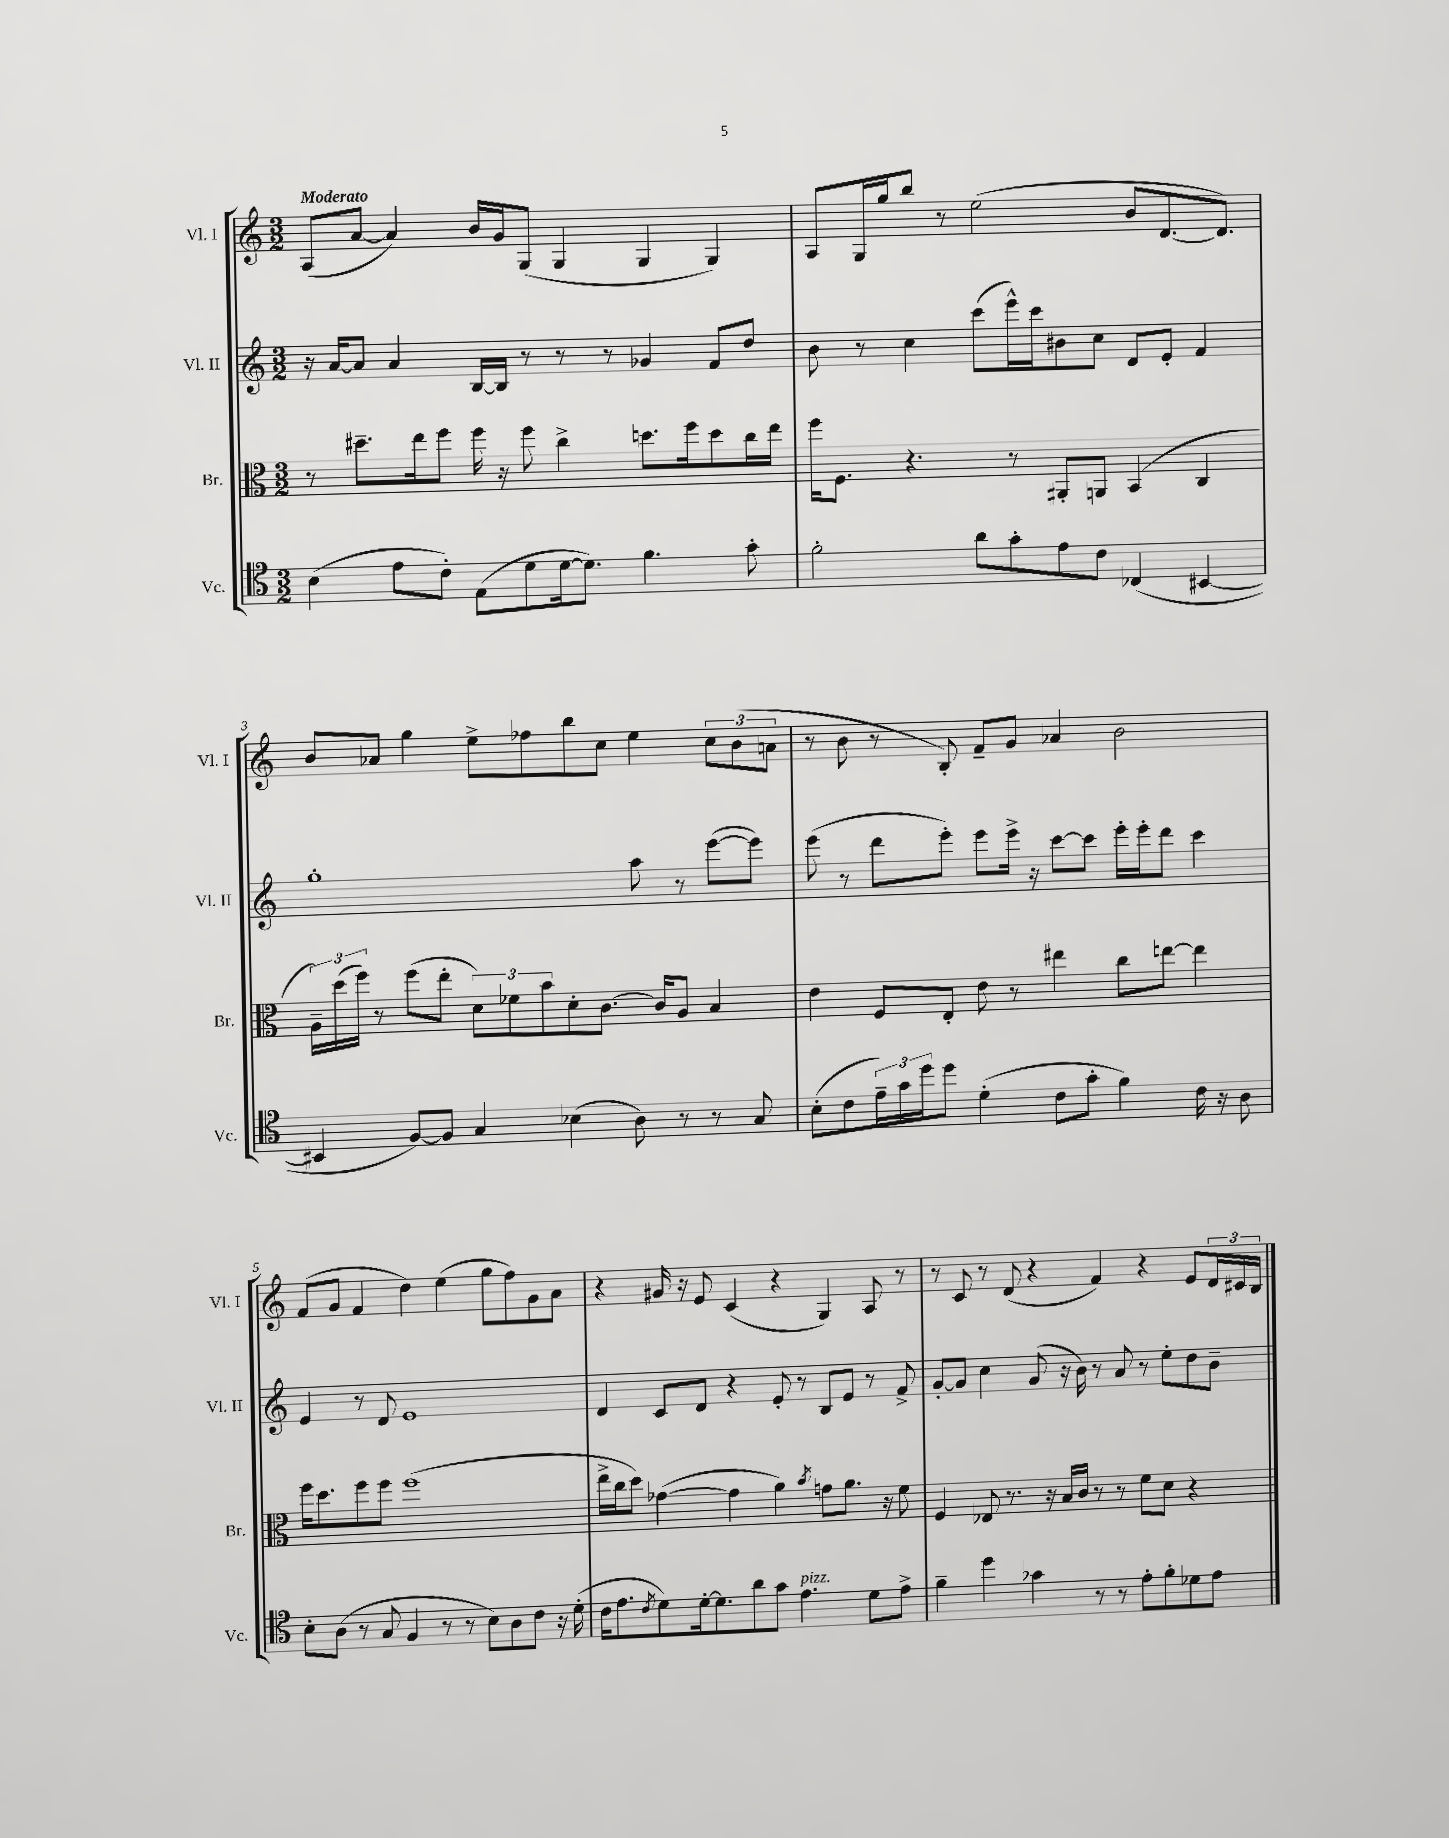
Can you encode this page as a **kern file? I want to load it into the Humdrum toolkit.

**kern	**kern	**kern	**kern
*part4	*part3	*part2	*part1
*staff4	*staff3	*staff2	*staff1
*I"Vc.	*I"Br.	*I"Vl. II	*I"Vl. I
*I'Vc.	*I'Br.	*I'Vl. II	*I'Vl. I
*clefC4	*clefC3	*clefG2	*clefG2
*k[]	*k[]	*k[]	*k[]
*M3/2	*M3/2	*M3/2	*M3/2
=1	=1	=1	=1
!	!	!	!LO:TX:a:B:t=Moderato
(4B\	8r	16r	(8A/L
.	.	[16a/KL	.
.	8.dd#X~\L	8a/J]	[8a/J
8e\L	.	4a/	4a/])
.	16ee\k	.	.
8c'\J)	8ff\J	.	.
(8E\L	16ff\	[16B/LL	16b/LL
.	16r	16B/JJ]	16g/J
8d\	8ff\	8r	(8G/J
[16d\k	4cc^\	8r	4G/
8.d\J])	.	.	.
.	.	8r	.
4.f\	8.ddn\L	4g-X/	4G/
.	16ff\k	.	.
.	8dd\	8f/L	4G/)
8g'\	16cc\L	8dd/J	.
.	16ee\JJ	.	.
=2	=2	=2	=2
2f'\	16ff\KL	8b\	8A/L
.	8.F\J	.	.
.	.	8r	16G/L
.	.	.	16gg/J
.	4.r	4cc\	8bb/J
.	.	.	8r
8a\L	.	(8ccc\L	(2ee\
8g'\	8r	16eee^^\L)	.
.	.	16ccc\J	.
8e\	8AA#X'/L	8b#X\	.
8c\J	8AAn/J	8cc\J	.
(4C-X/	(4BB/	8d/L	8b/L
.	.	8e'/J	[8.d/
[4BB#X/	4C/	4f/	.
.	.	.	8.d/J])
!!LO:LB:g=z
=3	=3	=3	=3
4BB#X/]	24A~\LL)	1gg'	8b/L
.	(24dd\	.	.
.	24ff\JJ)	.	.
.	8r	.	8a-X/J
[8F/L)	(8ff\L	.	4gg\
8F/J]	8ee'\J	.	.
4G/	12d\L)	.	8ee^\L
.	12f-X\	.	.
.	.	.	8ff-X\
.	12b\	.	.
(4B-X\	8d'\	.	8bb\
.	[8.c\J	.	8cc\J
8A\)	.	8aa\	4ee\
.	16c/KL]	.	.
8r	8A/J	8r	.
8r	4B/	([8eee\L	12cc\L
.	.	.	(12b\
8G/	.	8eee\J])	.
.	.	.	12an\J
=4	=4	=4	=4
(8B'\L	4e\	(8eee\	8r
8c\	.	8r	8b\
24e~\L)	8F/L	8ddd\L	8r
24g\	.	.	.
24dd\J	.	.	.
8dd\J	8E'/J	8eee'\J)	8B'/)
(4d'\	8e\	8eee\L	8f~/L
.	8r	16eee^\Jk	8g/J
.	.	16r	.
8c\L	4ee#X\	[8ccc\L	4a-X/
8g'\J	.	8ccc\J]	.
4f\)	8cc\L	16eee'\LL	2b\
.	.	16eee'\J	.
.	[8een\J	8ddd\J	.
16c\	4ee\]	4ccc\	.
16r	.	.	.
8A\	.	.	.
!!LO:LB:g=z
=5	=5	=5	=5
8B'\L	16ff\KL	4e/	(8f/L
.	8.dd\	.	.
(8A\J	.	.	8g/J
8r	8ff\	8r	4f/
8G/	8ff\J	8d/	.
4F/	(1ff	1e	4dd\)
8r	.	.	(4ee\
8r	.	.	.
8B\L)	.	.	8gg\L
8A\	.	.	8ff\)
8c\J	.	.	8g\
16r	.	.	8a\J
(16d'\	.	.	.
=6	=6	=6	=6
16c\KL	16ee^\LL	4d/	4r
8.e\	16cc\J	.	.
.	8dd\J)	.	.
8qc/	.	.	.
8d\)	([4g-X\	8c/L	16g#X/
.	.	.	16r
[16d'\k	.	8d/J	8e/
8.d\]	.	.	.
.	4g-\]	4r	(4c/
8a\	.	.	.
8g\J	4a\)	8e'/	4r
!LO:TX:a:i:t=pizz.	!	!	!
4.e\	.	8r	.
.	8qb/	.	.
.	8gn\L	8B/L	4G/)
.	8.a\J	8e/J	.
8d\L	.	8r	8A/
.	16r	.	.
8e^\J	8f\	8f^/	8r
=7	=7	=7	=7
4f~\	4F/	[8g'/L	8r
.	.	8g/J]	8c/
4dd\	8E-X/	4cc\	8r
.	8.r	.	(8d/
4g-X\	.	(8g/	4r
.	16r	.	.
.	16B/LL	16r	.
.	16c/JJ	16b\)	.
8r	8r	8r	4f/)
8r	8r	8a/	.
8e'\L	8f\L	8r	4r
8f'\	8d\J	8ee'\L	.
8d-X\	4r	8dd\	8e/L
8e\J	.	8b~\J	24d/L
.	.	.	24c#X/
.	.	.	24B/JJ
==	==	==	==
*-	*-	*-	*-
